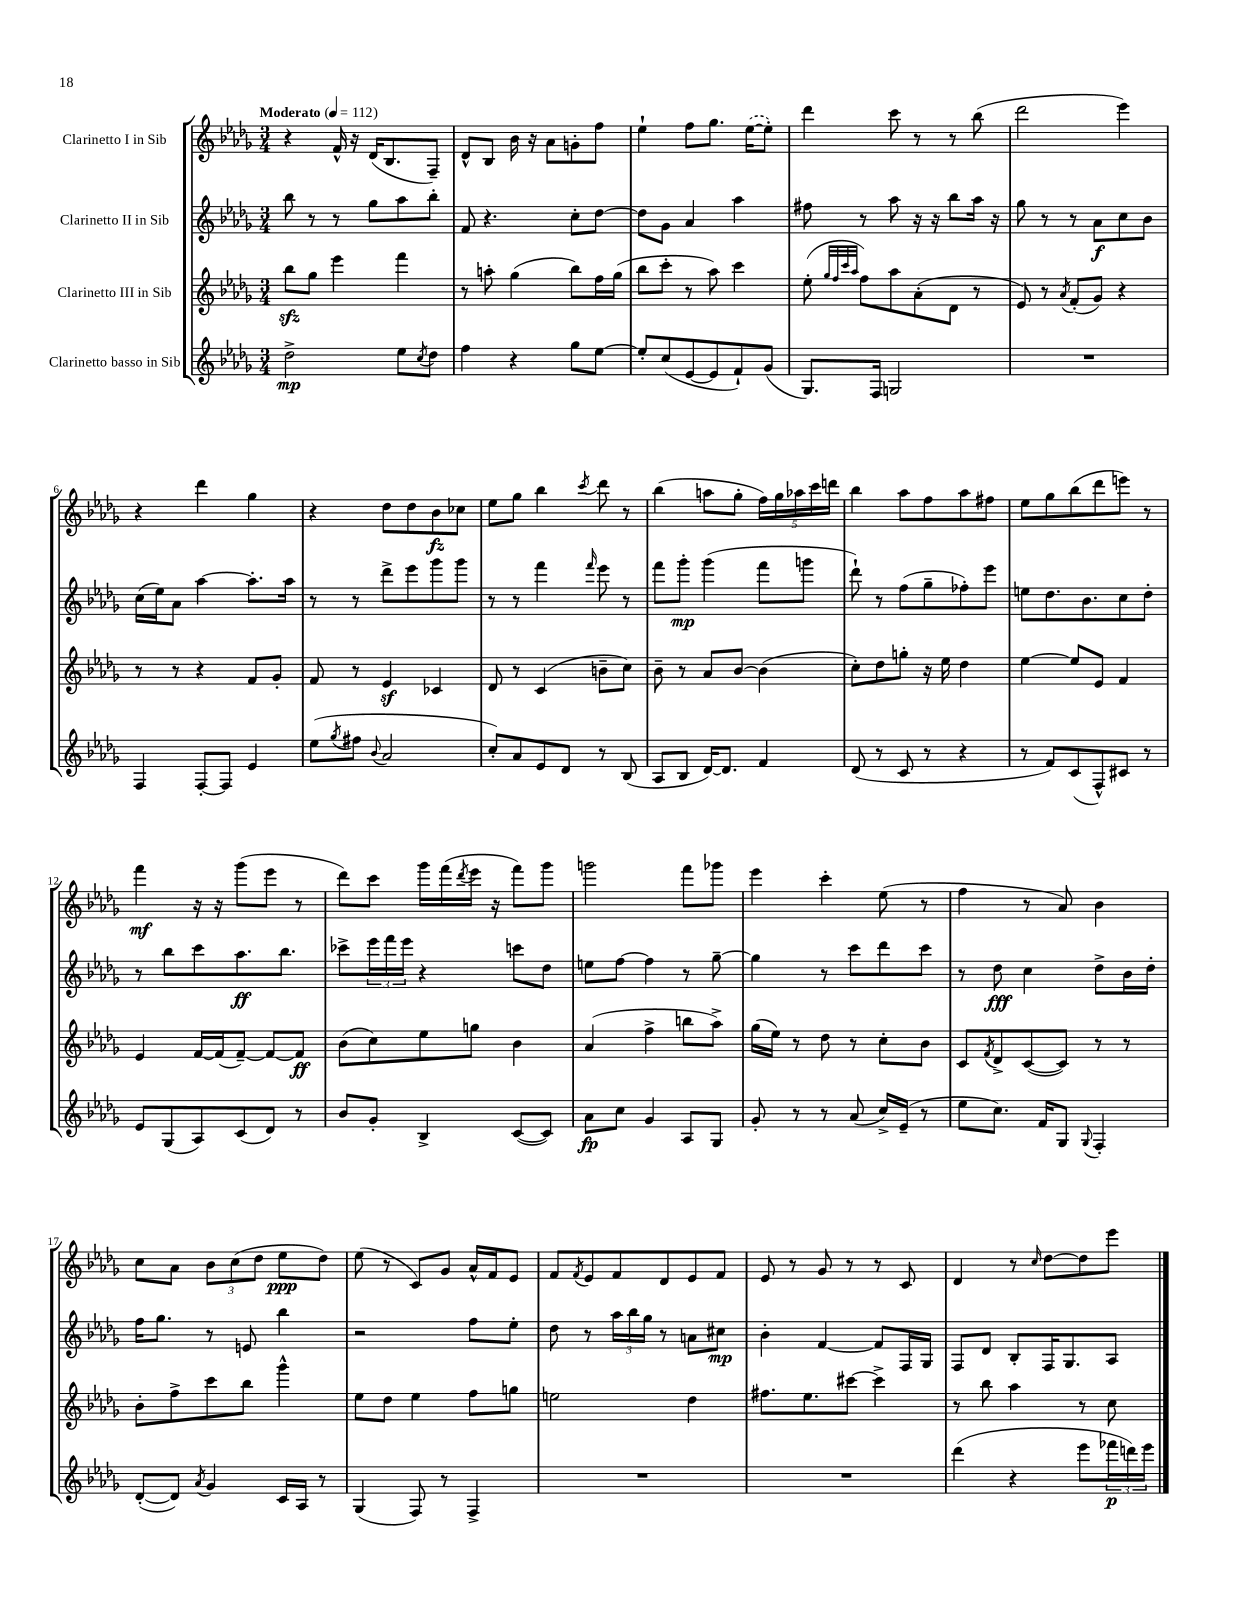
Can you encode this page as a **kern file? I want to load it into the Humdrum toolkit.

**kern	**dynam	**kern	**dynam	**kern	**dynam	**kern	**dynam
*part4	*part4	*part3	*part3	*part2	*part2	*part1	*part1
*staff4	*staff4	*staff3	*staff3	*staff2	*staff2	*staff1	*staff1
*I"Clarinetto basso in Sib	*	*I"Clarinetto III in Sib	*	*I"Clarinetto II in Sib	*	*I"Clarinetto I in Sib	*
*clefG2	*	*clefG2	*	*clefG2	*	*clefG2	*
*k[b-e-a-d-g-]	*	*k[b-e-a-d-g-]	*	*k[b-e-a-d-g-]	*	*k[b-e-a-d-g-]	*
*M3/4	*	*M3/4	*	*M3/4	*	*M3/4	*
*MM112	*	*MM112	*	*MM112	*	*MM112	*
=1	=1	=1	=1	=1	=1	=1	=1
!	!	!	!	!	!	!LO:TX:a:B:t=Moderato	!
2dd-^\	mp	8bb-zz\L	.	8bb-\	.	4r	.
.	.	8gg-\J	.	8r	.	.	.
.	.	4eee-\	.	8r	.	16f^^/	.
.	.	.	.	.	.	16r	.
.	.	.	.	8gg-\L	.	(16d-/KL	.
.	.	.	.	.	.	8.B-/	.
8ee-\L	.	4fff\	.	8aa-\	.	.	.
8qcc/	.	.	.	.	.	.	.
8dd-\J	.	.	.	8bb-'\J	.	8F~/J)	.
=2	=2	=2	=2	=2	=2	=2	=2
4ff\	.	8r	.	8f/	.	8d-^^/L	.
.	.	8aan'\	.	4.r	.	8B-/J	.
4r	.	(4gg-\	.	.	.	16b-\	.
.	.	.	.	.	.	16r	.
.	.	.	.	.	.	8a-\L	.
8gg-\L	.	8bb-\L)	.	8cc'\L	.	8gn'\	.
[8ee-\J	.	16ff\L	.	[8dd-\J	.	8ff\J	.
.	.	(16gg-\JJ	.	.	.	.	.
=3	=3	=3	=3	=3	=3	=3	=3
8ee-'/L]	.	8bb-\L	.	8dd-\L]	.	4ee-`\	.
(8cc/	.	8ccc'\J	.	8g-\J	.	.	.
[8e-/	.	8r	.	4a-/	.	8ff\L	.
8e-/]	.	8aa-\)	.	.	.	8.gg-\J	.
8f`/)	.	4ccc\	.	4aa-\	.	.	.
.	.	.	.	.	.	([16ee-\KL	.
(8g-/J	.	.	.	.	.	8ee-'\J])	.
=4	=4	=4	=4	=4	=4	=4	=4
8.G-/L)	.	(8ee-'\	.	8ff#X\	.	4ddd-\	.
.	.	32qqgg-/LLL	.	.	.	.	.
.	.	32qqff/	.	.	.	.	.
.	.	32qqccc/	.	.	.	.	.
.	.	32qqaa-/JJJ	.	.	.	.	.
.	.	8ff\L)	.	8r	.	.	.
16F/Jk	.	.	.	.	.	.	.
2Gn/	.	8aa-\	.	8aa-\	.	8ccc\	.
.	.	(8a-'\	.	16r	.	8r	.
.	.	.	.	16r	.	.	.
.	.	8d-\J	.	8bb-\L	.	8r	.
.	.	8r	.	16aa-\Jk	.	(8bb-\	.
.	.	.	.	16r	.	.	.
=5	=5	=5	=5	=5	=5	=5	=5
2.r	.	8e-/)	.	8gg-\	.	2ddd-\	.
.	.	8r	.	8r	.	.	.
.	.	8qa-/	.	.	.	.	.
.	.	(8f'/L	.	8r	.	.	.
.	.	8g-/J)	.	8a-\L	f	.	.
.	.	4r	.	8cc\	.	4eee-\)	.
.	.	.	.	8b-\J	.	.	.
!!LO:LB:g=z
=6	=6	=6	=6	=6	=6	=6	=6
4F/	.	8r	.	(16cc\LL	.	4r	.
.	.	.	.	16ee-\J)	.	.	.
.	.	8r	.	8a-\J	.	.	.
[8F'/L	.	4r	.	[4aa-\	.	4ddd-\	.
8F/J]	.	.	.	.	.	.	.
4e-/	.	8f/L	.	8.aa-'\L]	.	4gg-\	.
.	.	8g-'/J	.	.	.	.	.
.	.	.	.	16aa-\Jk	.	.	.
=7	=7	=7	=7	=7	=7	=7	=7
(8ee-\L	.	8f/	.	8r	.	4r	.
8qgg-/	.	.	.	.	.	.	.
8ff#X\J	.	8r	.	8r	.	.	.
8qqb-/	.	.	.	.	.	.	.
2a-/	.	4e-z/	.	8ddd-^\L	.	8dd-\L	.
.	.	.	.	8eee-\	.	8dd-\	.
.	.	4c-X/	.	8ggg-\	.	8b-\	fz
.	.	.	.	8ggg-\J	.	8cc-X\J	.
=8	=8	=8	=8	=8	=8	=8	=8
8cc'/L)	.	8d-/	.	8r	.	8ee-\L	.
8a-/	.	8r	.	8r	.	8gg-\J	.
8e-/	.	(4c/	.	4fff\	.	4bb-\	.
8d-/J	.	.	.	.	.	.	.
.	.	.	.	16qqfff/	.	8qccc/	.
8r	.	8bn~\L	.	8eee-\	.	8ddd-\	.
(8B-/	.	8cc\J)	.	8r	.	8r	.
=9	=9	=9	=9	=9	=9	=9	=9
8A-/L	.	8b-~\	.	8fff\L	.	(4bb-\	.
8B-/J	.	8r	.	8ggg-'\J	mp	.	.
[16d-/KL)	.	8a-/L	.	(4ggg-\	.	8aan\L	.
8.d-/J]	.	.	.	.	.	.	.
.	.	[8b-/J	.	.	.	8gg-'\J	.
4f/	.	(4b-\]	.	8fff\L	.	20ff\LL)	.
.	.	.	.	.	.	20gg-\	.
.	.	.	.	.	.	20aa-X\	.
.	.	.	.	8gggn\J	.	.	.
.	.	.	.	.	.	20ccc\	.
.	.	.	.	.	.	20dddn\JJ	.
=10	=10	=10	=10	=10	=10	=10	=10
(8d-/	.	8cc'\L)	.	8ddd-`\)	.	4bb-\	.
8r	.	8dd-\	.	8r	.	.	.
8c/	.	8ggn'\J	.	(8ff\L	.	8aa-\L	.
8r	.	16r	.	8gg-~\	.	8ff\	.
.	.	16ee-\	.	.	.	.	.
4r	.	4dd-\	.	8ff-X'\)	.	8aa-\	.
.	.	.	.	8eee-\J	.	8ff#X\J	.
=11	=11	=11	=11	=11	=11	=11	=11
8r	.	[4ee-\	.	8een\L	.	8ee-\L	.
8f/L)	.	.	.	8.dd-\	.	8gg-\	.
(8c/	.	8ee-/L]	.	.	.	(8bb-\	.
.	.	.	.	8.b-\	.	.	.
8F^^/)	.	8e-/J	.	.	.	8ddd-\	.
8c#X/J	.	4f/	.	8cc\	.	8eeen\J)	.
8r	.	.	.	8dd-'\J	.	8r	.
!!LO:LB:g=z
=12	=12	=12	=12	=12	=12	=12	=12
8e-/L	.	4e-/	.	8r	.	4fff\	mf
(8G-/	.	.	.	8bb-\L	.	.	.
8A-/)	.	[16f/LL	.	8ccc\	.	16r	.
.	.	(16f/J]	.	.	.	16r	.
(8c/	.	[8f~/J)	.	8.aa-\	ff	(8ggg-\L	.
8d-/J)	.	8f/L_	.	.	.	8eee-\J	.
.	.	.	.	8.bb-\J	.	.	.
8r	.	8f/J]	ff	.	.	8r	.
=13	=13	=13	=13	=13	=13	=13	=13
8b-/L	.	(8b-\L	.	8ccc-X^\L	.	8ddd-\L)	.
8g-'/J	.	8cc\)	.	24eee-\L	.	8ccc\J	.
.	.	.	.	24fff\	.	.	.
.	.	.	.	24eee-\JJ	.	.	.
4B-^/	.	8ee-\	.	4r	.	16ggg-\LL	.
.	.	.	.	.	.	(16fff\	.
.	.	.	.	.	.	8qddd-/	.
.	.	8ggn\J	.	.	.	16eee-\JJ	.
.	.	.	.	.	.	16r	.
([8c/L	.	4b-\	.	8cccn\L	.	8fff\L)	.
8c/J])	.	.	.	8dd-\J	.	8ggg-\J	.
=14	=14	=14	=14	=14	=14	=14	=14
8a-\L	fp	(4a-/	.	8een\L	.	2gggn\	.
8cc\J	.	.	.	[8ff\J	.	.	.
4g-/	.	4ff^\	.	4ff\]	.	.	.
8A-/L	.	8bbn\L	.	8r	.	8fff\L	.
8G-/J	.	8aa-^\J)	.	[8gg-~\	.	8ggg-X\J	.
=15	=15	=15	=15	=15	=15	=15	=15
8g-'/	.	(16gg-\LL	.	4gg-\]	.	4eee-\	.
.	.	16ee-\JJ)	.	.	.	.	.
8r	.	8r	.	.	.	.	.
8r	.	8dd-\	.	8r	.	4ccc'\	.
(8a-/	.	8r	.	8ccc\L	.	.	.
16cc^/LL)	.	8cc'\L	.	8ddd-\	.	(8ee-\	.
(16e-~/JJ	.	.	.	.	.	.	.
8r	.	8b-\J	.	8ccc\J	.	8r	.
=16	=16	=16	=16	=16	=16	=16	=16
8ee-\L	.	8c/L	.	8r	.	4ff\	.
.	.	8qf/	.	.	.	.	.
8.cc\J)	.	8d-^/	.	8dd-\	fff	.	.
.	.	([8c/	.	4cc\	.	8r	.
16f/KL	.	.	.	.	.	.	.
8G-/J	.	8c/J])	.	.	.	8a-/)	.
8qqG-/	.	.	.	.	.	.	.
4F'/	.	8r	.	8dd-^\L	.	4b-\	.
.	.	8r	.	16b-\L	.	.	.
.	.	.	.	16dd-'\JJ	.	.	.
!!LO:LB:g=z
=17	=17	=17	=17	=17	=17	=17	=17
([8d-'/L	.	8b-'\L	.	16ff\KL	.	8cc\L	.
.	.	.	.	8.gg-\J	.	.	.
8d-/J])	.	8ff^\	.	.	.	8a-\J	.
8qa-/	.	.	.	.	.	.	.
4g-/	.	8ccc\	.	8r	.	12b-\L	.
.	.	.	.	.	.	(12cc\	.
.	.	8bb-\J	.	8en/	.	.	.
.	.	.	.	.	.	12dd-\J	.
16c/LL	.	4ggg-^^\	.	4bb-\	.	8ee-\L	ppp
16A-/JJ	.	.	.	.	.	.	.
8r	.	.	.	.	.	8dd-\J)	.
=18	=18	=18	=18	=18	=18	=18	=18
(4G-/	.	8ee-\L	.	2r	.	(8ee-\	.
.	.	8dd-\J	.	.	.	8r	.
8F/)	.	4ee-\	.	.	.	8c/L)	.
8r	.	.	.	.	.	8g-/J	.
4F^/	.	8ff\L	.	8ff\L	.	16a-^^/LL	.
.	.	.	.	.	.	16f/J	.
.	.	8ggn\J	.	8ee-'\J	.	8e-/J	.
=19	=19	=19	=19	=19	=19	=19	=19
2.r	.	2een\	.	8dd-\	.	8f/L	.
.	.	.	.	.	.	8qf/	.
.	.	.	.	8r	.	8e-/	.
.	.	.	.	24aa-\LL	.	8f/	.
.	.	.	.	24bb-\	.	.	.
.	.	.	.	24gg-\JJ	.	.	.
.	.	.	.	8r	.	8d-/	.
.	.	4dd-\	.	8an\L	.	8e-/	.
.	.	.	.	8cc#X\J	mp	8f/J	.
=20	=20	=20	=20	=20	=20	=20	=20
2.r	.	8.ff#X\L	.	4b-'\	.	8e-/	.
.	.	.	.	.	.	8r	.
.	.	8.ee-\	.	.	.	.	.
.	.	.	.	[4f/	.	8g-/	.
.	.	[8ccc#X\J	.	.	.	8r	.
.	.	4ccc#^\]	.	8f/L]	.	8r	.
.	.	.	.	16F/L	.	8c/	.
.	.	.	.	16G-/JJ	.	.	.
=21	=21	=21	=21	=21	=21	=21	=21
(4ddd-\	.	8r	.	8F/L	.	4d-/	.
.	.	8bb-\	.	8d-/J	.	.	.
4r	.	4aa-\	.	8B-'/L	.	8r	.
.	.	.	.	.	.	16qqcc/	.
.	.	.	.	16F/K	.	[8dd-\L	.
.	.	.	.	8.G-/	.	.	.
8eee-\L	.	8r	.	.	.	8dd-\]	.
24fff-X\L	p	8cc\	.	8A-/J	.	8eee-\J	.
24dddn\)	.	.	.	.	.	.	.
24eee-\JJ	.	.	.	.	.	.	.
==	==	==	==	==	==	==	==
*-	*-	*-	*-	*-	*-	*-	*-
